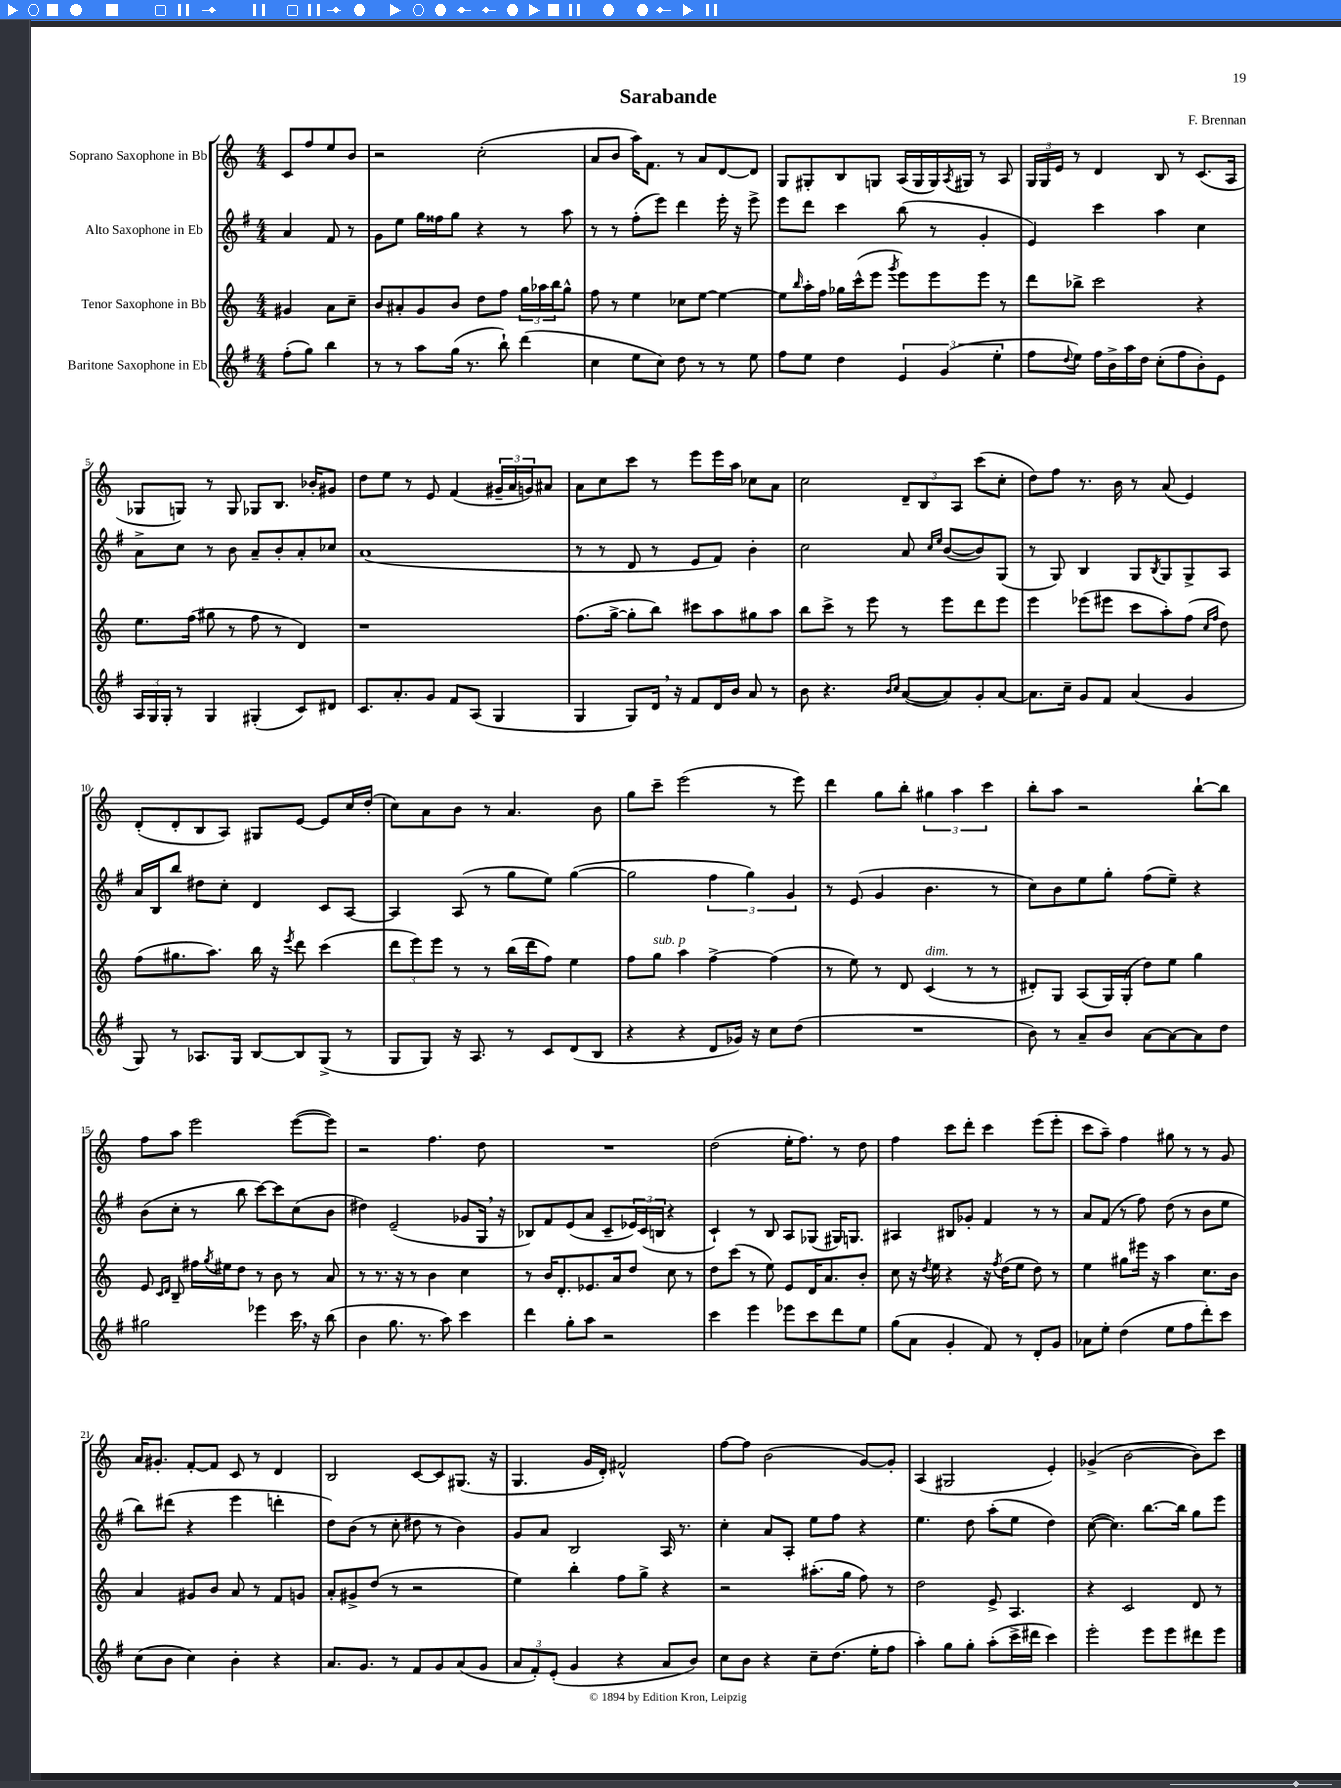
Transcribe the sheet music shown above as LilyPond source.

\header { title = "Sarabande" composer = "F. Brennan" }
<<
\new StaffGroup <<
\new Staff = "s0" \with { instrumentName = "Soprano Saxophone in Bb" } {
    \clef treble \key c \major \numericTimeSignature \time 4/4 \partial 2
    c'8 f''8 e''8 b'8 |
    r2 c''2-.( |
    a'8 b'8 a''16) f'8. r8 a'8 d'8~ d'8 |
    g8 gis8-. b8 g8 a16( g16 g16) \acciaccatura { a8 } gis16 r8 a8 |
    \tuplet 3/2 { g16 g16 e'16 } r8 d'4 b8 r8 c'8.( a16 |
    ges8 g8) r8 g8 ges8 b8. bes'16-. gis'8 |
    d''8 e''8 r8 e'8 f'4( \tuplet 3/2 { gis'16-- a'16 g'16) } ais'8 |
    a'8 c''8 c'''8 r8 e'''8 e'''16 a''16 ces''8 a'8 |
    c''2 \tuplet 3/2 { d'8-- b8 a8 } c'''8( c''8-. |
    d''8) f''8 r8. b'16 r8 a'8( e'4) |
    d'8-.( d'8-. b8 a8) gis8 e'8~ e'8 c''16 d''16-.( |
    c''8) a'8 b'8 r8 a'4. b'8 |
    g''8 c'''8-- e'''2( r8 e'''8) |
    d'''4 g''8 b''8-. \tuplet 3/2 { gis''4 a''4 c'''4 } |
    b''8-. a''8 r2 b''8~-! b''8 |
    f''8 a''8 e'''2 e'''8~( e'''8) |
    r2 f''4. d''8 |
    R1 |
    d''2( e''16-. f''8.) r8 d''8 |
    f''4 c'''8 d'''8-. c'''4 e'''8( e'''8-. |
    c'''8 a''8--) f''4 gis''8 r8 r8 g'8 |
    a'16 gis'8.-. f'8~-. f'8 c'8 r8 d'4 |
    b2 c'8~ c'8 gis8.( r16 |
    g4. g'16 d'16-.) fis'2-^ |
    f''8~ f''8 b'2( g'8~) g'8-. |
    a4( gis2 e'4-.) |
    ges'4->( b'2~ b'8) c'''8 \bar "|." |
}
\new Staff = "s1" \with { instrumentName = "Alto Saxophone in Eb" } {
    \clef treble \key g \major \numericTimeSignature \time 4/4 \partial 2
    a'4 fis'8 r8 |
    g'8 e''8 g''16 fisis''16 g''8 r4 r8 a''8 |
    r8 r8 fis''8-.( e'''8) d'''4 e'''16-. r16 e'''8-> |
    e'''8 d'''8 c'''4 b''8( r8 g'4-. |
    e'4) c'''4 a''4 c''4 |
    a'8-> c''8 r8 b'8 a'8-- b'8-. a'8-. ces''8 |
    a'1( |
    r8 r8 d'8 r8 e'8 fis'8) b'4-. |
    c''2 a'8 \grace { c''16 e''16 } b'8~( b'8) g8( |
    r8 g8) b4 g8 \acciaccatura { b8 } g8 g8-> a8 |
    a'16 b16 b''8 dis''8 c''8-. d'4 c'8 a8~ |
    a4 a8( r8 g''8 e''8) g''4~( |
    g''2 \tuplet 3/2 { fis''4 g''4) g'4 } |
    r8 e'8( g'4 b'4. r8 |
    c''8) b'8 e''8 g''8-. fis''8( e''8--) r4 |
    b'8( c''8-. r8 b''8 c'''8~) c'''8 c''8( b'8 |
    dis''4) e'2--( ges'8 g16 \breathe r16 |
    bes8) fis'8 e'8( a'8 c'8-- \tuplet 3/2 { ees'16) c'16( b16 } r4 |
    c'4-!) r8 b8 a8 ges8( gis16) g8. |
    ais4 bis8 ges'8-. fis'4 r8 r8 |
    a'8 fis'8( r8 fis''8) d''8( r8 b'8 e''8 |
    b''8) dis'''8( r4 e'''4 d'''4-. |
    d''8) b'8( r8 c''8-. dis''8 r8 b'4) |
    g'8 a'8 b2 a16 r8. |
    c''4-. a'8 a8-. e''8 fis''8 r4 |
    e''4. d''8 a''8-.( e''8 d''4) |
    c''8~( c''4.) b''8.~ b''16 g''8 e'''8 \bar "|." |
}
\new Staff = "s2" \with { instrumentName = "Tenor Saxophone in Bb" } {
    \clef treble \key c \major \numericTimeSignature \time 4/4 \partial 2
    gis'4 a'8 c''8-- |
    b'8 ais'8-. g'8 b'8 d''8 f''8 \tuplet 3/2 { g''16 aes''16 b''16 } g''8-^ |
    f''8 r8 e''4 ces''8 e''8~ e''4~ |
    e''8 \grace { b''16 } a''16-. f''16 ges''16 c'''16-^( e'''8 \acciaccatura { g'''8 } e'''8) e'''8 e'''8 r8 |
    d'''8 bes''8-> c'''2 r4 |
    e''8. f''16( gis''8 r8 f''8 r8 d'4) |
    r1 |
    f''8.( g''16~-> g''8-. b''8) cis'''8 a''8 gis''8 a''8 |
    b''8 c'''8-> r8 e'''8 r8 e'''8 d'''8 e'''8 |
    e'''4 ees'''8( eis'''8 c'''8 a''8-.) f''8( \grace { c''16 f''16 } d''8) |
    f''8( gis''8. a''8.) b''16 r16 \acciaccatura { e'''8 } d'''8 c'''4( |
    \tuplet 3/2 { d'''8 e'''8) e'''8 } r8 r8 b''16( d'''16 f''8) e''4 |
    f''8 g''8^\markup { \italic "sub. p" } a''4 f''4~-> f''4( |
    r8 e''8) r8 d'8 c'4^\markup { \italic "dim." }( r8 r8 |
    dis'8-.) g8 a8( g16) g16-.( d''8) e''8 g''4 |
    e'8 \grace { c'16 d'16 } b8-- fis''16 \acciaccatura { g''8 } eis''16 d''8 r8 b'8 r8 a'8 |
    r8 r8. r16 r8 b'4 c''4 |
    r8 b'16 d'8.-. ees'8. a'16 d''8 c''8 r8 |
    d''8 c'''8( r8 e''8) e'8 d'16 a'8. b'8-. |
    c''8 r16 \acciaccatura { d''8 } e''16 r4 r16 \acciaccatura { f''8 } d''16( e''8 d''8) r8 |
    e''4 gis''8 eis'''16 r16 a''4 c''8. b'16 |
    a'4 gis'8 b'8 a'8 r8 f'8 g'8 |
    a'8-. gis'8-> d''8( r8 r2 |
    e''4) b''4-. f''8 g''8-> r4 |
    r2 ais''8.-.( g''16 f''8) r8 |
    d''2 e'8-> a4. |
    r4 c'2 d'8 r8 \bar "|." |
}
\new Staff = "s3" \with { instrumentName = "Baritone Saxophone in Eb" } {
    \clef treble \key g \major \numericTimeSignature \time 4/4 \partial 2
    fis''8-.( g''8) b''4 |
    r8 r8 a''8 g''16( r8. b''8-!) d'''4( |
    c''4 e''8 c''8) d''8 r8 r8 e''8 |
    fis''8 e''8 d''4 \tuplet 3/2 { e'4 g'4( e''4-. } |
    fis''8 \appoggiatura { d''8 } e''8) fis''16 b'16-> a''16 d''16 c''8-.( fis''8 b'8-.) e'8 |
    \tuplet 3/2 { a16 g16 g16-. } r8 g4 gis4-.( c'8) dis'8 |
    c'8. a'8.-. g'8 fis'8 a8( g4 |
    g4 g8) d'16 \breathe r16 fis'8 d'16 b'16 a'8 r8 |
    b'8 r4. \grace { b'16 c''16 } a'8~( a'8) g'8-. a'8~ |
    a'8. c''16-- g'8 fis'8 a'4( g'4 |
    g8) r8 aes8. g16 b8~ b8 g8->( r8 |
    g8 g8) r16 a8. r8 c'8 d'8( b8 |
    r4 r4 d'8 ges'16) r16 c''8 d''8( |
    R1 |
    b'8) r8 a'8-- b'8 a'8~ a'8~ a'8 d''8 |
    gis''2 ees'''4 c'''16 \breathe r16 b''8( |
    b'4 g''8. r8. a''8) c'''4 |
    d'''4 g''8-. a''8 r2 |
    c'''4 e'''4 ees'''8 c'''8 d'''8 e''8 |
    g''8( a'8 g'4-. fis'8) r8 d'8-. g'8 |
    aes'8 e''8-. d''4( e''8 fis''8 d'''8-.) c'''8 |
    c''8( b'8 c''4) b'4-. r4 |
    a'8. g'8. r8 fis'8 g'8 a'8( g'8 |
    \tuplet 3/2 { a'8 fis'8-.) e'8-.( } g'4 r4 a'8 b'8) |
    c''8 b'8 r4 c''8-- d''8.( e''16-. fis''8 |
    a''4-.) g''8 g''8-. a''8-.( c'''16-> dis'''16 c'''4) |
    e'''2-. e'''8 e'''8 dis'''8 e'''8 \bar "|." |
}
>>
>>
